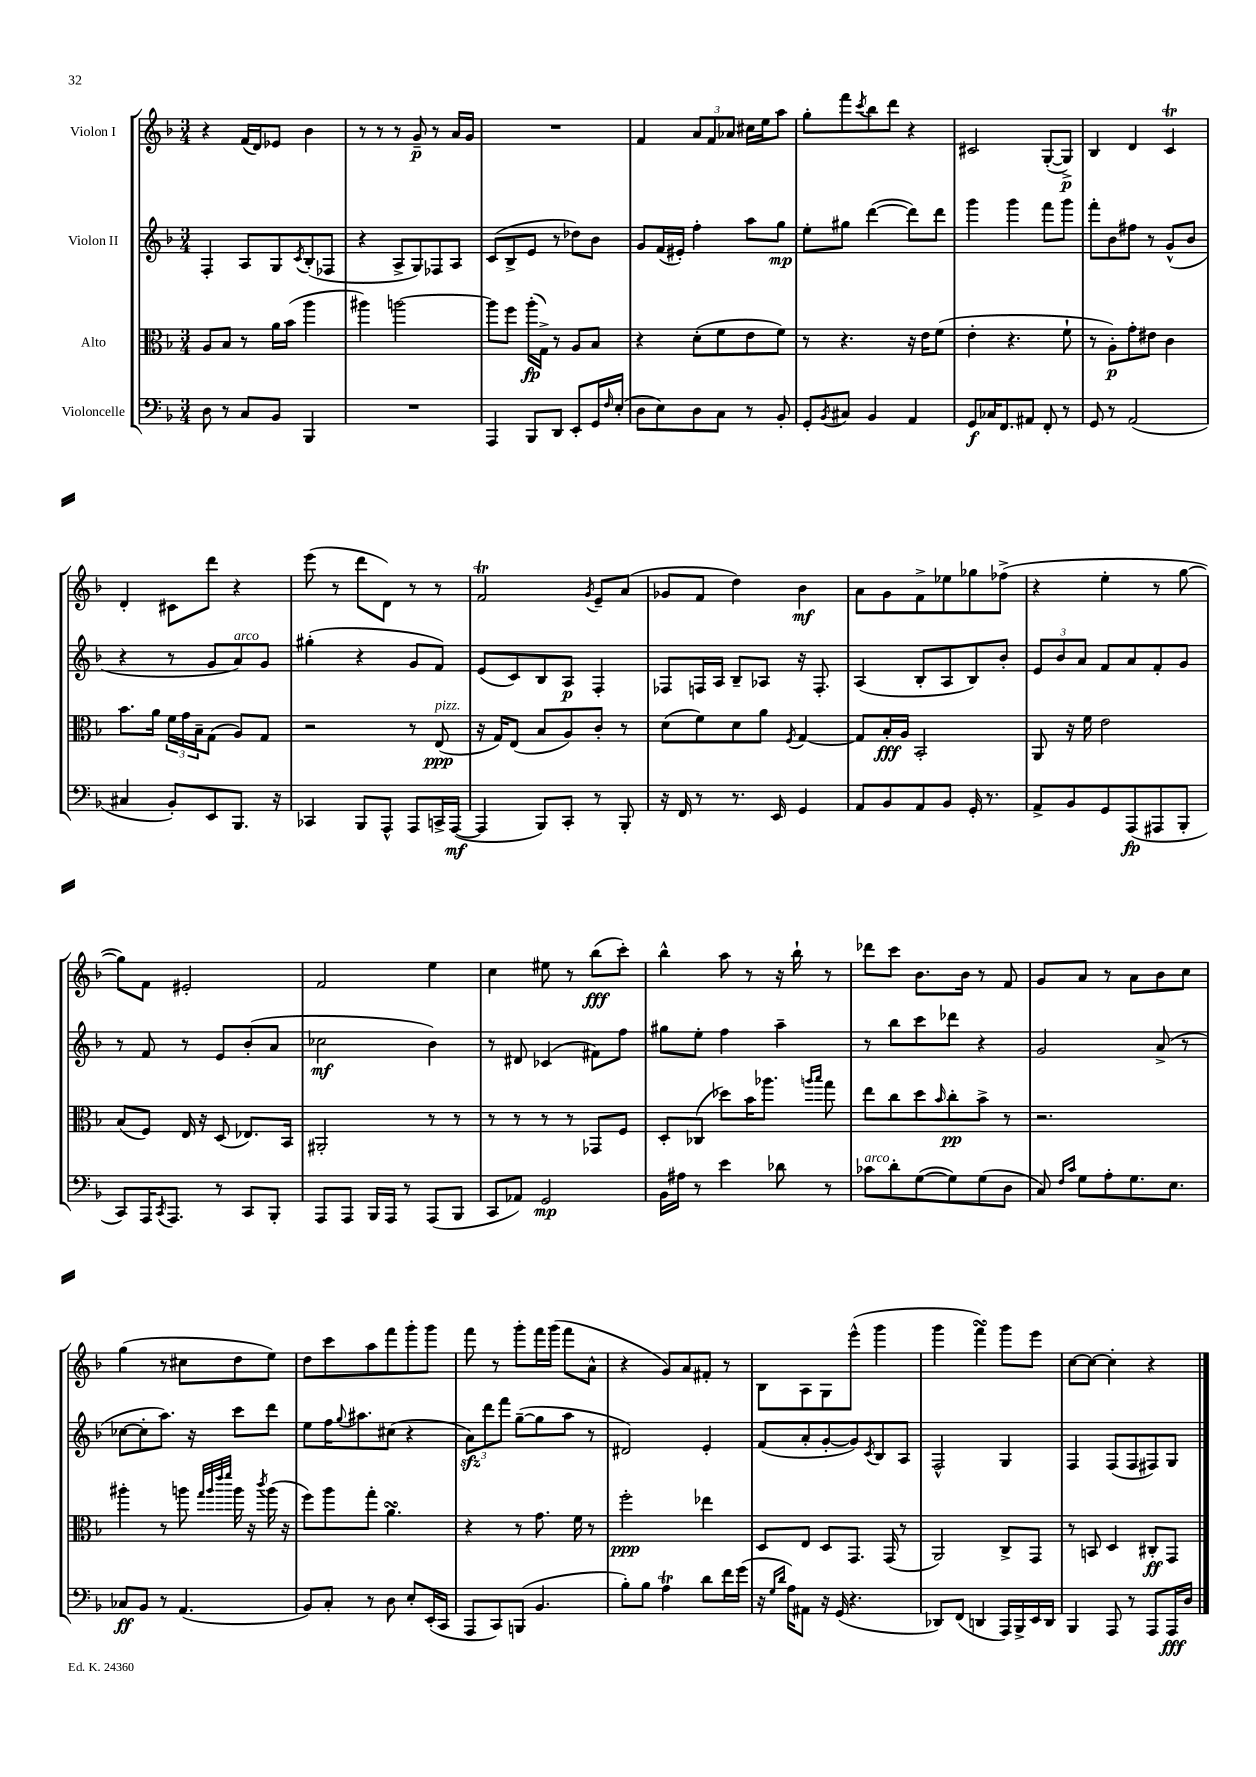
<<
\new StaffGroup <<
\new Staff = "s0" \with { instrumentName = "Violon I" } {
    \clef treble \key f \major \numericTimeSignature \time 3/4
    r4 f'16( d'16) ees'8 bes'4 |
    r8 r8 r8 g'8--\p r8 a'16 g'16 |
    R2. |
    f'4 \tuplet 3/2 { a'8 f'8 aes'8 } cis''16 e''16 a''8 |
    g''8-. f'''8 \acciaccatura { c'''8 } bes''8 d'''8 r4 |
    cis'2 g8~-.( g8->\p) |
    bes4 d'4 c'4\trill |
    d'4-. cis'8 d'''8 r4 |
    e'''8( r8 d'''8 d'8) r8 r8 |
    f'2\trill \acciaccatura { g'8 } e'8-- a'8( |
    ges'8 f'8 d''4) bes'4\mf |
    a'8 g'8 f'8-> ees''8 ges''8 fes''8->( |
    r4 e''4-. r8 g''8~ |
    g''8) f'8 eis'2-. |
    f'2 e''4 |
    c''4 eis''8 r8 bes''8\fff( c'''8-.) |
    bes''4-^ a''8 r8 r16 bes''16-! r8 |
    des'''8 c'''8 bes'8. bes'16 r8 f'8 |
    g'8 a'8 r8 a'8 bes'8 c''8 |
    g''4( r8 cis''8 d''8 e''8) |
    d''8 c'''8 a''8 f'''8 g'''8-. g'''8 |
    f'''8 r8 g'''8-. f'''16 g'''16( f'''8 a'8-^ |
    r4 g'8) a'8 fis'8-. r8 |
    bes8 a8 g8 e'''8-^( g'''4 |
    g'''4 f'''4\turn) g'''8 e'''8 |
    c''8~ c''8~ c''4-. r4 \bar "|." |
}
\new Staff = "s1" \with { instrumentName = "Violon II" } {
    \clef treble \key f \major \numericTimeSignature \time 3/4
    f4-. a8 g8 \acciaccatura { c'8 } bes8-.( fes8 |
    r4 a8-> g8) fes8 a8 |
    c'8( bes8-> e'8 r8 des''8) bes'8 |
    g'8 f'16( eis'16-.) f''4-. a''8 g''8\mp |
    e''8-. gis''8 d'''4~( d'''8) d'''8 |
    g'''4 g'''4 f'''8 g'''8 |
    f'''8-. bes'8 fis''8 r8 g'8-^( bes'8 |
    r4 r8 g'8 a'8^\markup { \italic "arco" }) g'8 |
    gis''4-.( r4 g'8 f'8) |
    e'8( c'8) bes8 a8\p f4-. |
    fes8 f16 a16 bes8-- aes8 r16 f8.-. |
    a4( bes8-. a8 bes8) bes'8-. |
    \tuplet 3/2 { e'8 bes'8 a'8 } f'8 a'8 f'8-. g'8 |
    r8 f'8 r8 e'8 bes'8-.( a'8 |
    ces''2\mf bes'4) |
    r8 dis'8 ces'4( fis'8) f''8 |
    gis''8 e''8-. f''4 a''4-- |
    r8 bes''8 c'''8 des'''8 r4 |
    g'2 a'8->( r8 |
    ces''8~ ces''8-. a''8.) r16 c'''8 d'''8 |
    e''8 f''16 \appoggiatura { g''8 } ais''8. cis''8( r4 |
    \tuplet 3/2 { a'8\sfz) d'''8 f'''8 } g''8~--( g''8 a''8 r8 |
    dis'2) e'4-. |
    f'8( a'8-. g'8~-. g'8) \acciaccatura { c'8 } bes8 a8 |
    f2-^ g4 |
    f4 f8( f8 fis8) g8 \bar "|." |
}
\new Staff = "s2" \with { instrumentName = "Alto" } {
    \clef alto \key f \major \numericTimeSignature \time 3/4
    a8 bes8 r8 a'16 bes'16( a''4 |
    ais''4) a''2~ |
    a''8 f''8 a''16-.\fp( g16->) r8 a8 bes8 |
    r4 d'8-.( f'8 e'8 f'8) |
    r8 r4. r16 e'16 f'8( |
    e'4-. r4. f'8-! |
    r8 a8-.\p) g'8-. eis'8 c'4 |
    bes'8. a'16 \tuplet 3/2 { f'16 g'16 bes16-- } g8( a8) g8 |
    r2 r8 e8\ppp^\markup { \italic "pizz." }( |
    r16 g16) e8( bes8 a8) c'8-. r8 |
    d'8( f'8) d'8 a'8 \acciaccatura { f8 } g4~ |
    g8 bes16-.\fff a16 bes,2-. |
    a,8 r16 f'16 e'2 |
    bes8( f8) e16 r16 d8( ees8.) bes,16 |
    ais,2-. r8 r8 |
    r8 r8 r8 r8 ges,8 f8 |
    d8-. ces8( des''8) bes'16 aes''8. \grace { a''16 bes''16 } g''8 |
    e''8 c''8 d''8 \grace { bes'16 } c''8-.\pp bes'8-> r8 |
    r2. |
    ais''4-. r8 a''8 \grace { g''32 a''32 e'''32 f'''32 } a''16 r16 \acciaccatura { c'''8 } a''16( r16 |
    f''8) a''8 g''8-. a'4.\turn |
    r4 r8 g'8. f'16 r8 |
    f''2-.\ppp ees''4 |
    d8 e8 d8 g,8. g,16( r8 |
    a,2) c8-> g,8 |
    r8 b,8 d4 cis8-.\ff g,8 \bar "|." |
}
\new Staff = "s3" \with { instrumentName = "Violoncelle" } {
    \clef bass \key f \major \numericTimeSignature \time 3/4
    d8 r8 c8 bes,8 bes,,4 |
    R2. |
    a,,4 bes,,8 d,8 e,8-. g,16 \grace { f16 } e16-.( |
    d8 e8) d8 c8 r8 bes,8-. |
    g,8-. \acciaccatura { bes,8 } cis8 bes,4 a,4 |
    g,8\f ces16 f,8. ais,8 f,8-. r8 |
    g,8 r8 a,2( |
    cis4 bes,8-.) e,8 bes,,8. r16 |
    ces,4 bes,,8 a,,8-^ a,,8 c,16-> a,,16~\mf( |
    a,,4 bes,,8) c,8-. r8 bes,,8-. |
    r16 f,16 r8 r8. e,16 g,4 |
    a,8 bes,8 a,8 bes,8 g,16-. r8. |
    a,8-> bes,8 g,8 a,,8\fp( ais,,8 bes,,8-. |
    c,8) a,,16 \acciaccatura { c,8 } a,,8. r8 c,8 bes,,8-. |
    a,,8 a,,8 bes,,16 a,,16 r8 a,,8( bes,,8 |
    c,8 aes,8) g,2\mp |
    bes,16 ais16 r8 e'4 des'8 r8 |
    ces'8^\markup { \italic "arco" } d'8-. g8~( g8) g8( d8 |
    c8) \grace { f16 c'16 } g8 a8-. g8. e8. |
    ces8\ff bes,8 r8 a,4.( |
    bes,8) c8-. r8 d8 e8-. e,16-.( c,16 |
    a,,8 c,8) b,,8( bes,4. |
    bes8-.) bes8 a4\trill d'8 f'16 g'16( |
    r16 \grace { g16 d'16 } a16) ais,8 r16 g,16( r4. |
    des,8) f,8( d,4 a,,16) bes,,16-> e,16 d,16 |
    bes,,4 a,,8 r8 a,,8 a,,16\fff d16 \bar "|." |
}
>>
>>
\layout { \context { \Score \remove "Bar_number_engraver" } }
